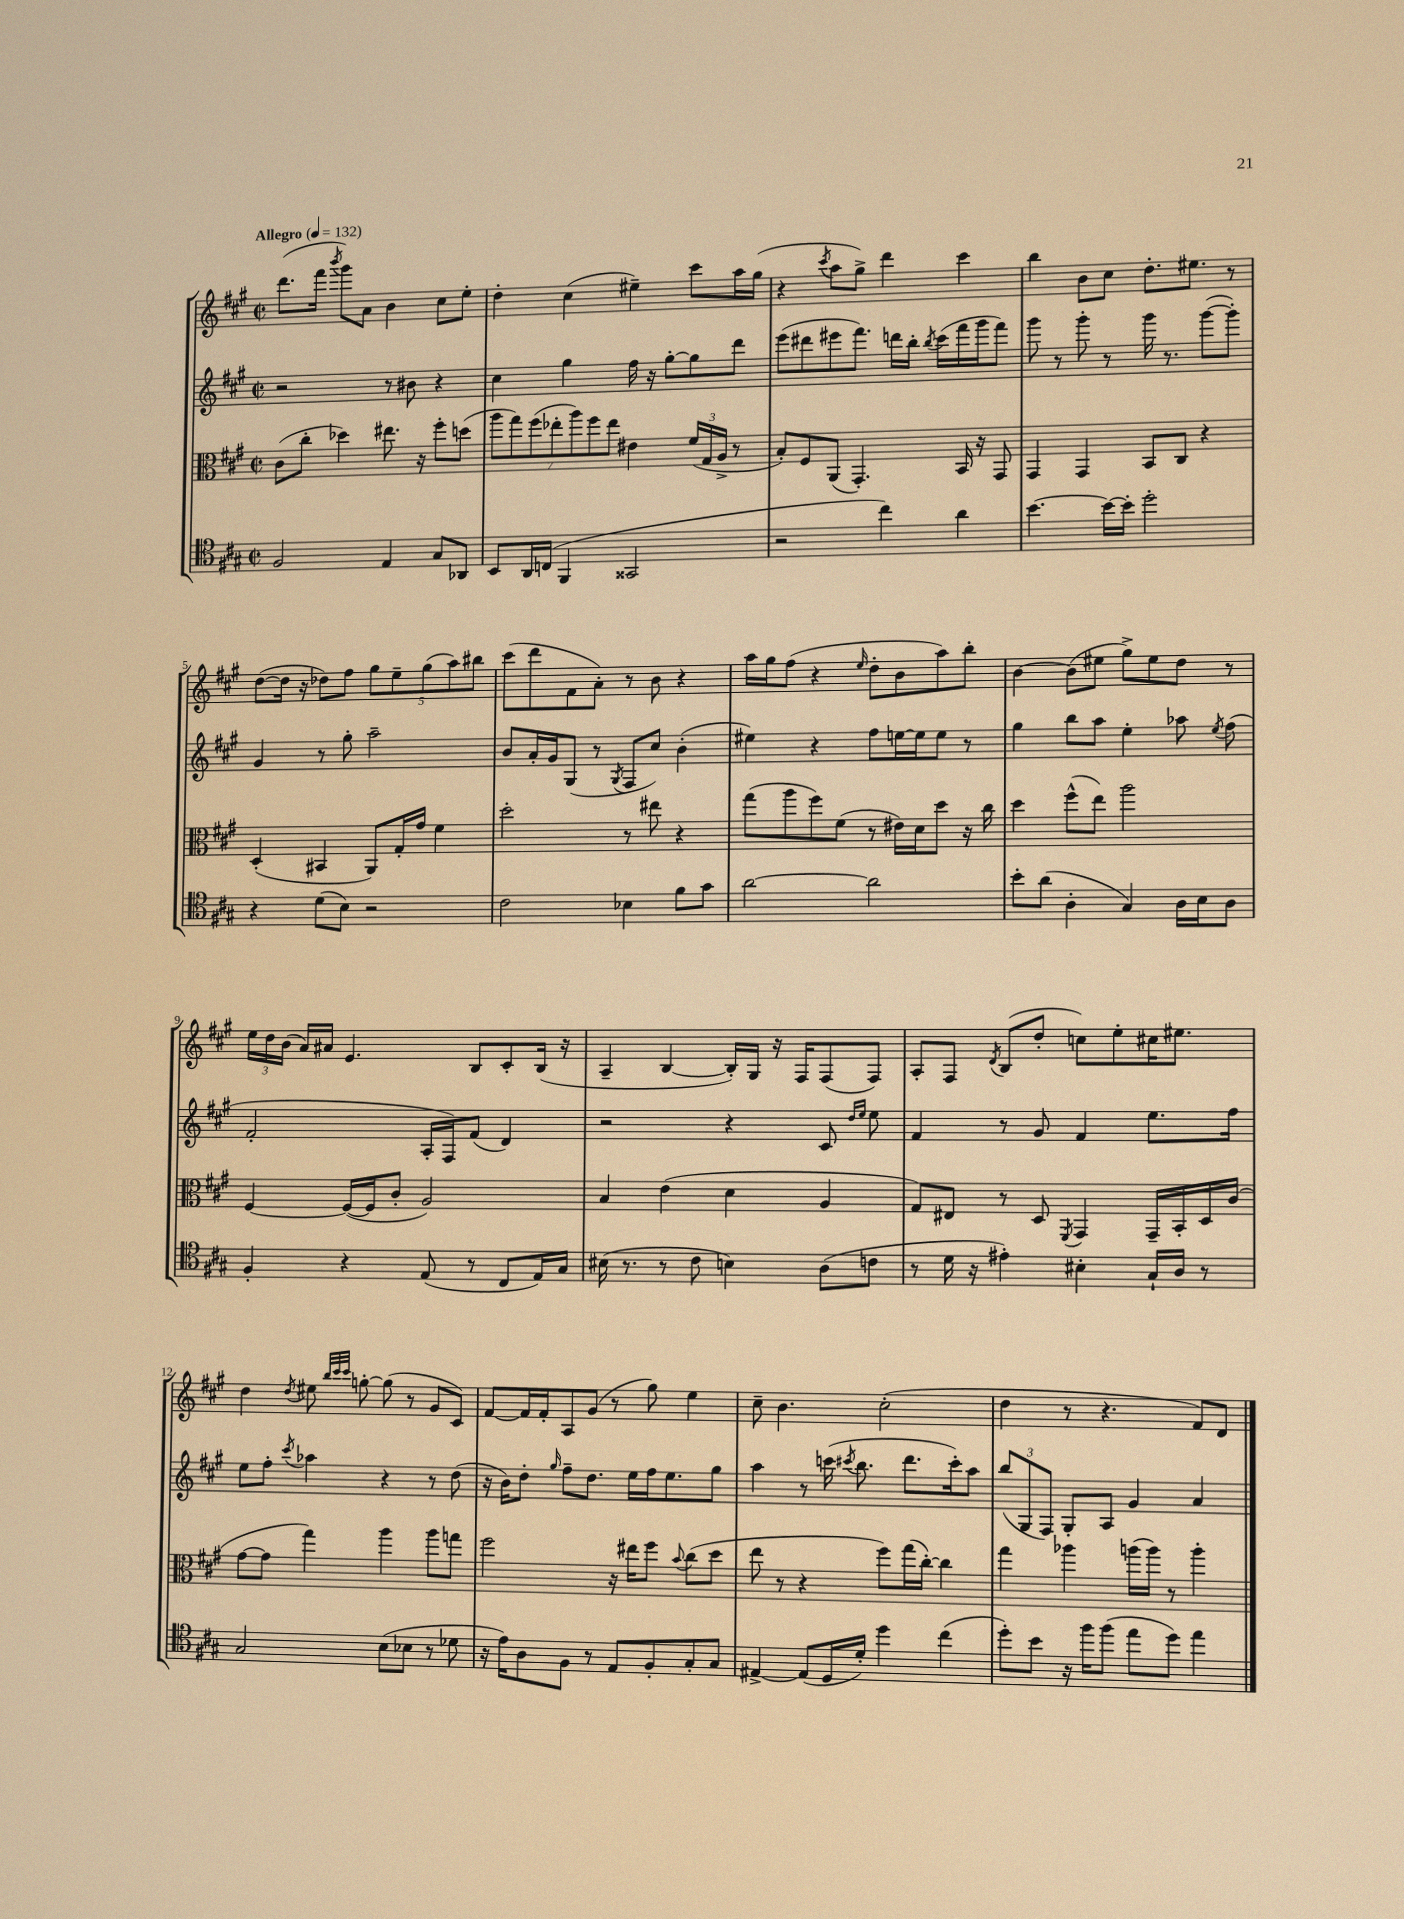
<<
\new StaffGroup <<
\new Staff = "s0" {
    \clef treble \key a \major \defaultTimeSignature \time 2/2 \tempo "Allegro" 4 = 132
    \autoBeamOff d'''8.[( fis'''16] \acciaccatura { b'''8 } gis'''8[) a'8] b'4 cis''8[ e''8]-. |
    d''4-. cis''4( eis''4--) cis'''8[ a''16 gis''16]( |
    r4 \acciaccatura { cis'''8 } a''8[ gis''8]->) d'''4 cis'''4 |
    b''4 b'8[ cis''8] d''8.[-. eis''8.] r8 |
    d''8[~( d''16] r16 des''8[) fis''8] \tuplet 5/4 { gis''8[ e''8-- gis''8( a''8) bis''8] } |
    cis'''8[( d'''8 fis'8 a'8]-.) r8 b'8 r4 |
    a''16[ gis''16 fis''8]( r4 \grace { e''16 } d''8[-. b'8 a''8) b''8]-. |
    b'4~ b'8[( eis''8] gis''8[->) eis''8 d''8] r8 |
    \tuplet 3/2 { e''16[ d''16 b'16]( } a'16[) ais'16] e'4. b8[ cis'8-. b16]( r16 |
    a4-- b4~ b16[-.) gis16] r16 fis16[ fis8( fis8]) |
    a8[-. fis8] \acciaccatura { d'8 } b8[( d''8]-. c''8[) e''8-. cis''16 eis''8.] |
    d''4 \acciaccatura { d''8 } eis''8 \grace { b''32[ cis'''32 cis'''32] } g''8~-. g''8( r8 gis'8[ cis'8]) |
    fis'8[~ fis'16 fis'16-. a8 gis'8]( r8 gis''8) e''4 |
    cis''8-- b'4. cis''2-.( |
    d''4 r8 r4. fis'8[) d'8] \bar "|." |
}
\new Staff = "s1" {
    \clef treble \key a \major \defaultTimeSignature \time 2/2
    \autoBeamOff r2 r8 bis'8 r4 |
    cis''4 gis''4 fis''16 r16 gis''8[~-. gis''8 d'''8] |
    e'''8[( dis'''8 eis'''8 fis'''8.]) d'''16[ b''16]-. \acciaccatura { b''8 } cis'''16[( fis'''16 gis'''16 fis'''8]) |
    gis'''8 r8 gis'''8-. r8 gis'''16 r8. gis'''8[~( gis'''8]-.) |
    gis'4 r8 gis''8-. a''2-- |
    b'8[ a'16-. gis'16 gis8]( r8 \acciaccatura { gis8 } fis8[ cis''8]) b'4-.( |
    eis''4) r4 fis''8[ e''16~ e''16 e''8] r8 |
    gis''4 b''8[ a''8] e''4-. aes''8 \acciaccatura { e''8 } fis''8( |
    fis'2-. a16[-. fis16) fis'8]( d'4) |
    r2 r4 cis'8 \grace { d''16[ e''16] } e''8 |
    fis'4 r8 gis'8 fis'4 e''8.[ fis''16] |
    e''8[ fis''8]-. \acciaccatura { cis'''8 } aes''4 r4 r8 d''8( |
    r16 b'16[) d''8]-. \grace { gis''16 } fis''8[-- d''8.] e''16[ fis''16 e''8. gis''8] |
    a''4 r8 c'''16( \acciaccatura { cis'''8 } b''8. d'''8.[ cis'''16-.) a''8] |
    \tuplet 3/2 { b''8[( gis8 fis8]) } gis8[-. a8] gis'4 a'4 \bar "|." |
}
\new Staff = "s2" {
    \clef alto \key a \major \defaultTimeSignature \time 2/2
    \autoBeamOff cis'8[( cis''8]-. des''4) eis''8. r16 fis''8[-. d''8]( |
    \tuplet 7/4 { a''8[ gis''8) fis''8( ees''8-. a''8) fis''8 ees''8] } eis'4 \tuplet 3/2 { fis'16[( gis16 a16]-> } r8 |
    b8[-.) fis8 a,8]( gis,4.-.) b,16 r16 gis,8 |
    gis,4 gis,4 b,8[ cis8] r4 |
    d4-.( bis,4 a,8[) gis16-. gis'16] fis'4 |
    d''2-. r8 eis''8 r4 |
    gis''8[( a''8 fis''8) fis'8]( r8 eis'16[) d'16 d''8] r16 cis''16 |
    d''4 fis''8[-^( e''8]) a''2 |
    fis4~ fis16[~( fis16 cis'8]-. a2) |
    b4 e'4( d'4 a4 |
    gis8[) eis8] r8 d8 \acciaccatura { fis,8 } gis,4 gis,16[-- b,16-. d16 cis'16]( |
    gis'8[~ gis'8] gis''4) a''4 a''8[ g''8] |
    fis''2 r16 eis''16[ fis''8] \appoggiatura { b'8 } cis''8[( d''8] |
    e''8 r8 r4 fis''8[) gis''16( cis''16]~-.) cis''4 |
    gis''4 aes''4 a''16[( a''16]) r8 a''4-. \bar "|." |
}
\new Staff = "s3" {
    \clef tenor \key a \major \defaultTimeSignature \time 2/2
    \autoBeamOff fis2 e4 gis8[ aes,8] |
    b,8[ a,16 c16]( fis,4 gisis,2 |
    r2 cis''4) a'4 |
    b'4.~ b'16[~ b'16]-. d''2-. |
    r4 d'8[( b8]) r2 |
    cis'2 bes4 fis'8[ gis'8] |
    a'2~ a'2 |
    b'8[-. a'8]( a4-. gis4) a16[ b16 a8] |
    fis4-. r4 e8( r8 cis8[ e16) gis16] |
    bis16( r8. r8 cis'8 b4) a8[( c'8] |
    r8 d'16 r16 eis'4-.) bis4-. gis16[-! a16] r8 |
    gis2 b8[( bes8] r8 des'8 |
    r16 e'16[) a8 fis8] r8 e8[ fis8-. gis8-. gis8] |
    eis4~-> eis8[( d16 d'16]-.) d''4 cis''4( |
    d''8[-.) b'8] r16 fis''16[ fis''8]( e''8[ d''8]) e''4 \bar "|." |
}
>>
>>
